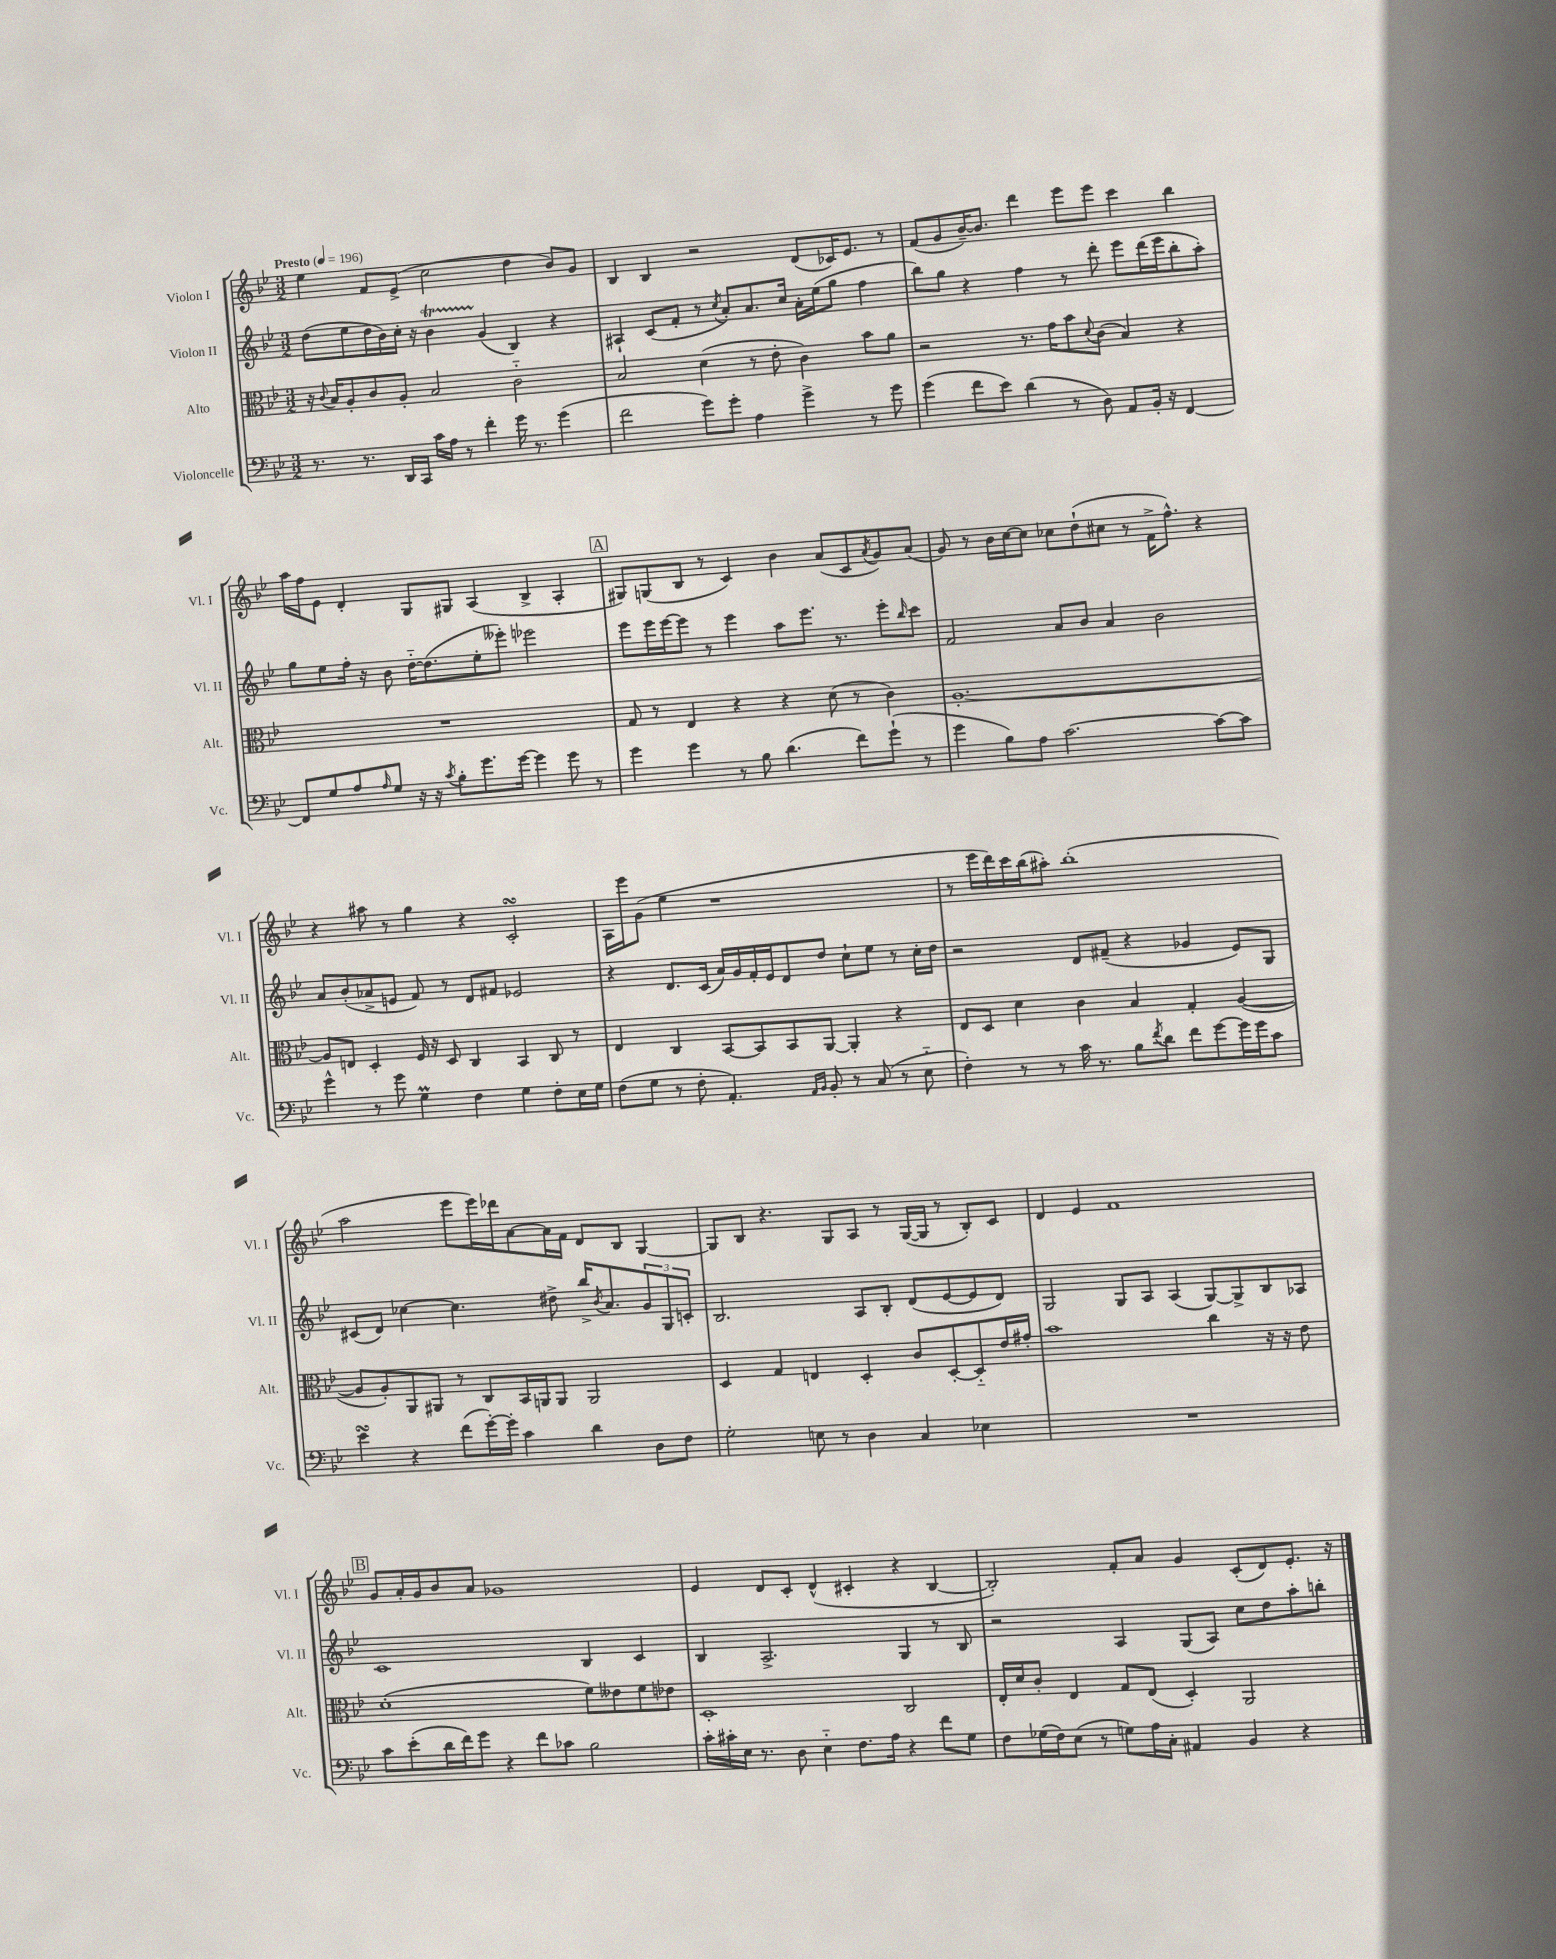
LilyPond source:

<<
\new StaffGroup <<
\new Staff = "s0" \with { instrumentName = "Violon I" shortInstrumentName = "Vl. I" } {
    \clef treble \key bes \major \numericTimeSignature \time 3/2 \tempo "Presto" 4 = 196
    ees''4 f'8 ees'8->( c''2 d''4 bes'8) g'8 |
    bes4 bes4 r2 d'8( ces'16) ees'8. r8 |
    f'8( g'8 bes'16~--) bes'8. d'''4 ees'''8 ees'''8 c'''4 bes''4 |
    a''16 f''16 ees'8 d'4-. g8 gis8 a4( bes4-> a4-. |
    \mark \markup { \box "A" } gis8) g8( bes8 r8 c'4) bes'4 a'8( c'8 \acciaccatura { a'8 } g'8) a'8( |
    g'8) r8 bes'16 c''16~ c''8 ces''8 d''8-!( cis''8 r8 f'16-> f''8.-^) r4 |
    r4 ais''8 r8 g''4 r4 c'2-.\turn |
    a16 ees'''16 g'8( ees''4 r1 |
    r8 ees'''16 d'''16) c'''16 bes''16( ais''8-.) bes''1-.( |
    a''2 ees'''8 ees'''16) des'''16 a'8~ a'16 f'16 d'8 bes8 g4~ |
    g8 bes8 r4. g8 a8 r8 g16~( g16 r8 bes8-.) c'8 |
    d'4 ees'4 f'1 |
    \mark \markup { \box "B" } g'8 a'16-. g'16 bes'8 a'8 ges'1 |
    ees'4 d'8 c'8-. d'4-^( cis'4-. r4 bes4~ |
    bes2-.) f'8-. a'8 g'4 c'8-.( d'8) ees'8.-. r16 \bar "|." |
}
\new Staff = "s1" \with { instrumentName = "Violon II" shortInstrumentName = "Vl. II" } {
    \clef treble \key bes \major \numericTimeSignature \time 3/2
    d''8( ees''8 d''16 bes'16) c''16-. r16 bes'4\startTrillSpan g'4\stopTrillSpan( bes4) r4 |
    ais4-! c'8( f'8-. r8 \acciaccatura { c''8 } a'8-.) a'8. c''16 a'16-. ees''16( g''8 f''4 |
    bes''8) g''8 r4 f''4 r8 d'''8-. ees'''8 d'''16( ees'''16 bes''8-. a''8-.) |
    g''8 ees''8 f''16-. r16 bes'8 d''16~-_ d''8.( ees''8-. eeses'''8-.) ees'''2 |
    \mark \markup { \box "A" } ees'''8 ees'''16 ees'''16~ ees'''8 r8 ees'''4 a''8 ees'''8. r8. ees'''8-. \grace { bes''16 } c'''8 |
    f'2 a'8 bes'8 a'4 bes'2 |
    a'8 bes'8-.( aes'8-> e'8 f'8) r8 d'8 fis'8 ees'2 |
    r4 d'8. c'16( a'16) g'16 f'16-. ees'16 d'8 d''8 c''8-! ees''8 r8 c''16-. d''16 |
    r2 d'8 fis'8--( r4 ges'4 ees'8) g8 |
    cis'8( d'8) ces''4~ ces''4. dis''8-> bes''16-> \acciaccatura { bes'8 } a'8. \tuplet 3/2 { g'8 g8 c'8-. } |
    bes2. a8 bes8-. d'8( ees'8~ ees'8 d'8) |
    g2 g8 a8 a4( g8~) g8-> bes8 aes8 |
    \mark \markup { \box "B" } c'1 bes4 c'4 |
    bes4 a2.-> g4 r8 bes8 |
    r2 a4 g8( a8) c''8 d''8 a''8-. b''8-. \bar "|." |
}
\new Staff = "s2" \with { instrumentName = "Alto" shortInstrumentName = "Alt." } {
    \clef alto \key bes \major \numericTimeSignature \time 3/2
    r16 \appoggiatura { c'8 } bes16 a8-. c'8 a8-. bes2 c'2-_ |
    bes2 d'4( r8 ees'8-. c'4) bes'8 a'8 |
    r2 r8. g'16 bes'8 \appoggiatura { d'8 } c'8( bes4) r4 |
    R1. |
    \mark \markup { \box "A" } g8 r8 ees4 r4 r4 d'8( r8 c'4) |
    a1.~-. |
    a8 e8 d4-. f16 r16 d8 c4 bes,4 c8 r8 |
    ees4 c4 bes,8~ bes,8 bes,8 a,8~ a,4-. r4 |
    ees8 d8 d'4 c'4 bes4 g4-. a4~( |
    a8 a8-.) a,8 ais,8 r8 c8 bes,16 a,16 a,8 a,2 |
    d4 g4 e4 d4-. c'8 d8~-. d8-_ ees'16 gis'16-. |
    bes'1 c''4 r16 r16 ees'8 |
    \mark \markup { \box "B" } d'1-.( f'8) eeses'8 f'8 ees'8 |
    d1-. c2 |
    ees16-. d'16 c'8-. ees4 g8 ees8( d4-.) a,2 \bar "|." |
}
\new Staff = "s3" \with { instrumentName = "Violoncelle" shortInstrumentName = "Vc." } {
    \clef bass \key bes \major \numericTimeSignature \time 3/2
    r8. r8. d,16 c,16 c'16 a16 r8 f'4-. g'16 r8. g'4( |
    f'2 g'8) g'8-. a4 g'4-> r8 g'8 |
    g'4( f'8 ees'8) d'4( r8 d8) a,8 bes,16-. r16 f,4~ |
    f,8 g8 a8 \grace { a16 } g8 r16 r16 \acciaccatura { c'8 } bes8-. g'8. g'16~ g'4 g'8 r8 |
    \mark \markup { \box "A" } g'4 g'4 r8 bes8 d'4.( f'8) g'8-!( r8 |
    g'4 bes8) a8 c'2.~ c'8~ c'8 |
    g'4-^ r8 g'8 g4\prall f4 g4 f8-. ees16 g16 |
    f8( g8 r8 f8-. a,4.-.) \grace { a,16 bes,16 } bes,8-. r8 c8( r8 ees8-_ |
    f4-.) r8 r8 c'16 r8. bes8 \acciaccatura { f'8 } d'8 f'8 g'8~ g'16 g'16 c'8 |
    ees'4\turn r4 f'8( g'16~-.) g'16-. c'4 d'4 d8 f8 |
    g2-. e8 r8 d4 c4 ees4 |
    R1. |
    \mark \markup { \box "B" } c'8 ees'8-.( d'16 f'16) g'8 r4 f'8 ces'8 bes2 |
    c'16-. cis'16-. ees16 r8. d8 ees4-_ f8. a16 r4 f'8 g8 |
    f8 ges16( f16) ees8( r8 g8) a16 c16-. ais,4 bes,4 r4 \bar "|." |
}
>>
>>
\layout { \context { \Score \remove "Bar_number_engraver" } }
